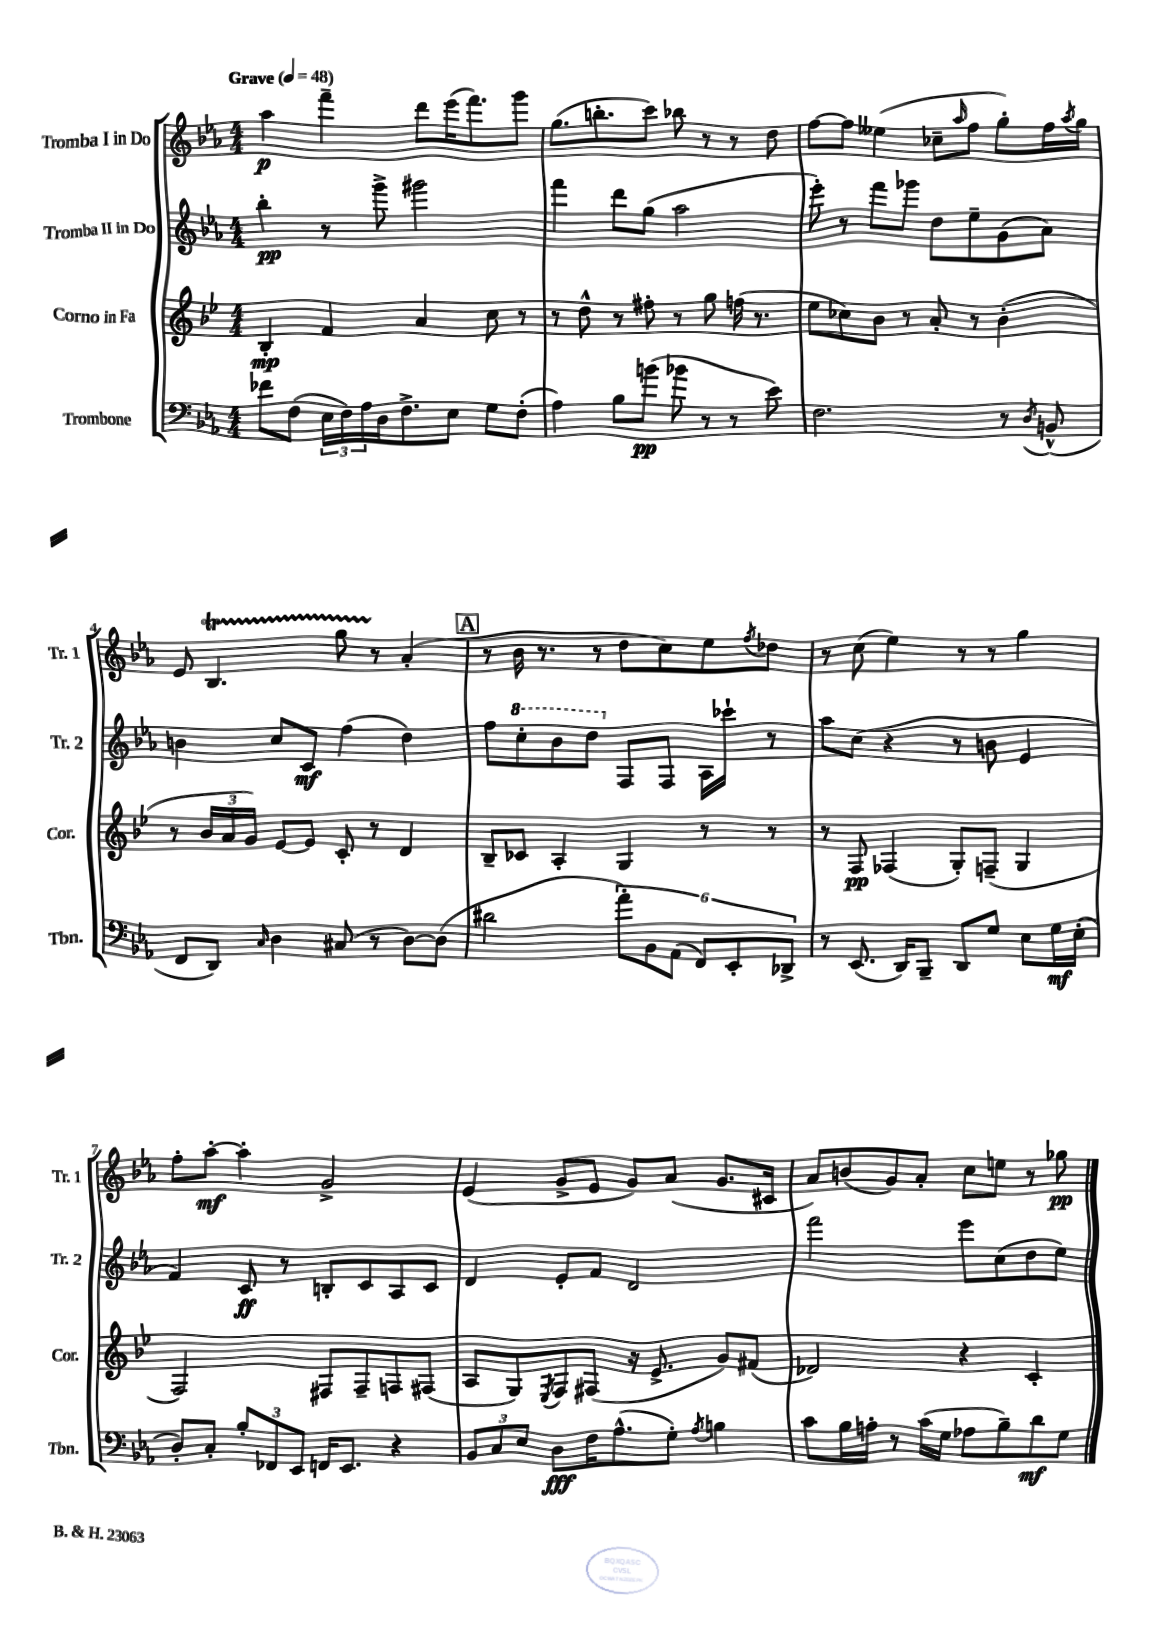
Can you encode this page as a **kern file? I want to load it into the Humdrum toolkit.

**kern	**kern	**kern	**kern
*staff4	*staff3	*staff2	*staff1
*clefF4	*clefG2	*clefG2	*clefG2
*k[b-e-a-]	*k[b-e-]	*k[b-e-a-]	*k[b-e-a-]
*M4/4	*M4/4	*M4/4	*M4/4
*MM48	*MM48	*MM48	*MM48
8f-	4B-'	4bb-'	4aa-
(8F	.	.	.
24E-	4f	8r	4fff~
24F)	.	.	.
24A-	.	.	.
16D	.	8ggg^	.
8.F^	.	.	.
.	4a	2ggg#	8ddd
8E-	.	.	(16eee-
.	.	.	8.fff)
8G	8cc	.	.
(8F'	8r	.	8ggg
=	=	=	=
4A-)	8r	4fff	(8.gg
.	8dd^^	.	.
.	.	.	8.bb'
8B-	8r	8ddd	.
(8b	8ff#'	(8gg	8ccc)
8b-	8r	2aa-	8bb-
8r	8gg	.	8r
8r	(16ff	.	8r
.	8.r	.	.
8e-)	.	.	8dd
=	=	=	=
2.F	8ee-	8eee-')	[8ff
.	8cc-)	8r	8ff]
.	8b-	8fff	(4ee--
.	8r	8ggg-	.
.	8a'	8dd	8cc-~
.	.	.	16qqaa-
.	8r	8ee-~	8ff
8r	(4b-'	(8g	8gg')
8qD	.	.	.
(8BB^^	.	8a-)	16ff
.	.	.	8qaa-
.	.	.	16gg
=	=	=	=
8FF	8r	4b	8e-
8DD)	24b-	.	4.B-
.	24a	.	.
.	24g)	.	.
16qqC	.	.	.
4D	[8e-	8cc	.
.	8e-]	8c	.
(8C#	8c'	(4ff	8gg
8r	8r	.	8r
[8D)	4d	4dd)	(4a-'
(8D]	.	.	.
=	=	=	=
2d#	8B-~	8ff	8r
.	8c-	8ccc'	16b-
.	.	.	8.r
.	4A'	8bb-	.
.	.	8ddd	8r
12a-')	4G	8F	8dd
12BB-	.	.	.
.	.	8F	8cc)
(12AA-	.	.	.
12FF)	8r	16A-	8ee-
.	.	16ccc-`	.
12EE-'	.	.	.
.	.	.	8qff
.	8r	8r	8dd-
12DD-^	.	.	.
=	=	=	=
8r	8r	8aa-	8r
(8.EE-	8F	(8cc	(8cc
.	(4F-	4r	4ee-)
16DD)	.	.	.
8BBB-~	.	.	.
8DD	8G')	8r	8r
8G	(8F~	8b	8r
8E-	4G	4e-	4gg
16G	.	.	.
(16E-'	.	.	.
=	=	=	=
8D')	2F)	4f)	8ff'
8C'	.	.	[8aa-'
12B-'	.	8c	4aa-']
12FF-	.	.	.
.	.	8r	.
12EE-	.	.	.
16FF	8F#	8B'	2g^
8.EE-	.	.	.
.	8F#~	8c	.
4r	8F	8A-	.
.	(8F#	8c	.
=	=	=	=
12BB-	8A	4d	(4e-
12C	.	.	.
.	8G)	.	.
12E-	.	.	.
.	8qE-	.	.
8D	8F	8e-'	8g^
16F	(8F#	8f	8e-
(8.A-^^	.	.	.
.	16r	2d	8g)
.	8.e-^	.	.
8G')	.	.	(8a-
8qA-	.	.	.
4B	8g)	.	8.g
.	(8f#	.	.
.	.	.	16c#
=	=	=	=
8c	2d-)	2fff	8a-)
16B-	.	.	(8b
16A'	.	.	.
8r	.	.	8g)
(16c	.	.	8a-'
16G	.	.	.
8A-	4r	8eee-	8cc
8B-~)	.	(8cc	8ee
8d	4c'	8dd	8r
8G	.	8ee-)	8gg-
==	==	==	==
*-	*-	*-	*-
